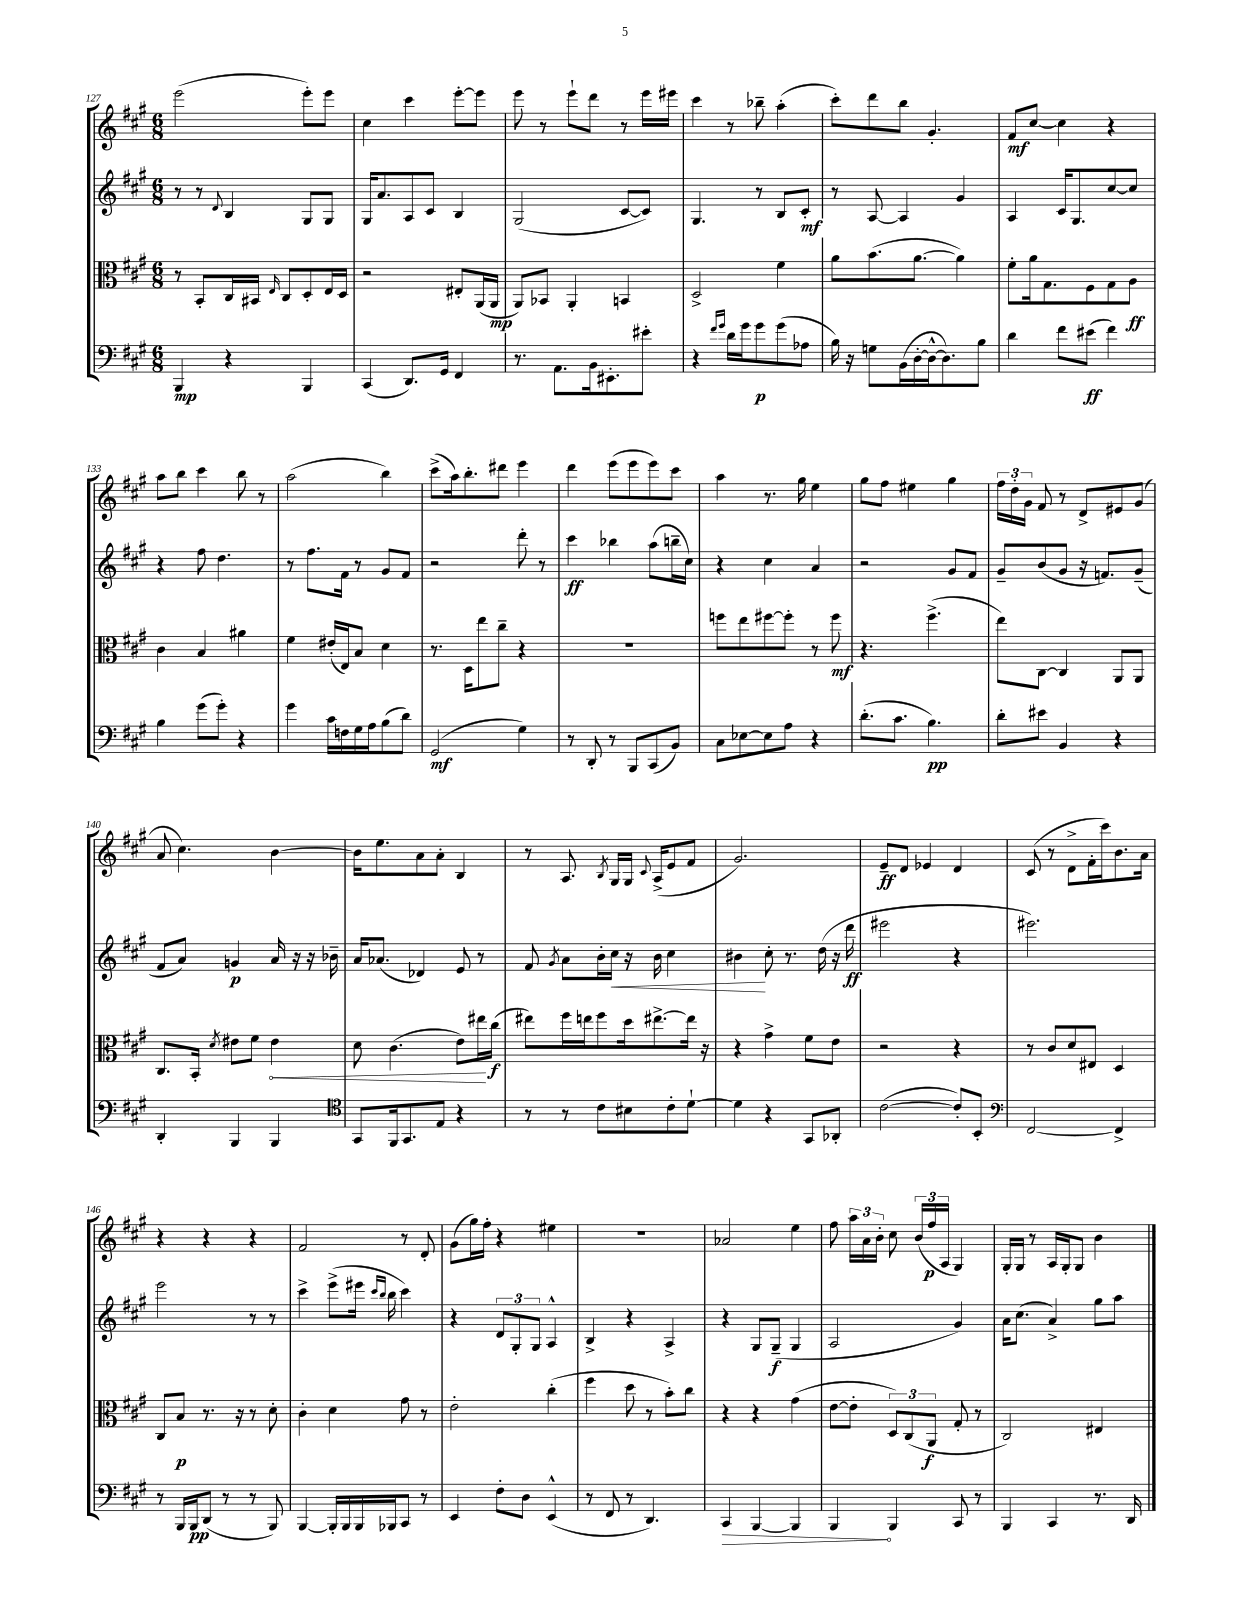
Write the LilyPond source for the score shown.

<<
\new StaffGroup <<
\new Staff = "s0" {
    \clef treble \key a \major \numericTimeSignature \time 6/8
    \autoBeamOff e'''2( e'''8[-.) e'''8] |
    cis''4 cis'''4 e'''8[~-. e'''8] |
    e'''8 r8 e'''8[-! d'''8] r8 e'''16[ eis'''16] |
    cis'''4 r8 bes''8-- a''4-.( |
    cis'''8[-.) d'''8 b''8] gis'4.-. |
    fis'8[\mf cis''8]~ cis''4 r4 |
    a''8[ b''8] cis'''4 b''8 r8 |
    a''2( b''4) |
    cis'''8[->( a''16) b''8.-. dis'''8] e'''4 |
    d'''4 e'''8[( e'''8 e'''8) cis'''8] |
    a''4 r8. gis''16 e''4 |
    gis''8[ fis''8] eis''4 gis''4 |
    \tuplet 3/2 { fis''16[ d''16-. gis'16] } fis'8 r8 d'8[-> eis'8 gis'8]( |
    a'8 cis''4.) b'4~ |
    b'16[ e''8. a'8 a'8]-. b4 |
    r8 a8. \acciaccatura { b8 } gis16[ gis16] \appoggiatura { cis'8 } a16[->( e'8 fis'8] |
    gis'2.) |
    e'8[--\ff d'8] ees'4 d'4 |
    cis'8( r8 d'8[-> fis'16-. cis'''16) b'8. a'16] |
    r4 r4 r4 |
    fis'2 r8 d'8-. |
    gis'8[( gis''16) fis''16]-. r4 eis''4 |
    r2. |
    aes'2 e''4 |
    fis''8 \tuplet 3/2 { a''16[ a'16 b'16]-. } cis''8 \tuplet 3/2 { b'16[( fis''16\p a16] } gis4) |
    gis16[-. gis16] r8 a16[ gis16-. gis8] b'4 \bar "|." |
}
\new Staff = "s1" {
    \clef treble \key a \major \numericTimeSignature \time 6/8
    \autoBeamOff r8 r8 \appoggiatura { d'8 } b4 gis8[ gis8] |
    gis16[ a'8. a8 cis'8] b4 |
    gis2( cis'8[~ cis'8]) |
    gis4. r8 b8[ cis'8]-.\mf |
    r8 a8~ a4 gis'4 |
    a4 cis'16[ gis8. cis''8~ cis''8] |
    r4 fis''8 d''4. |
    r8 fis''8.[ fis'16] r8 gis'8[ fis'8] |
    r2 d'''8-. r8 |
    cis'''4\ff bes''4 a''8[( b''16-- cis''16]) |
    r4 cis''4 a'4 |
    r2 gis'8[ fis'8] |
    gis'8[-- b'8( gis'8] r16 f'8.[) gis'8]--( |
    fis'8[ a'8]) g'4\p a'16 r16 r16 bes'16-- |
    a'16[ aes'8.]( des'4) e'8 r8 |
    fis'8 \acciaccatura { gis'8 } a'8[ b'16-. cis''16]\< r16 b'16 cis''4 |
    bis'4\! cis''8-. r8. d''16( r16 d'''16\ff |
    eis'''2 r4 |
    eis'''2.) |
    e'''2 r8 r8 |
    cis'''4-> e'''8[->( eis'''16] \grace { cis'''16[ b''16] } b''16 cis'''4) |
    r4 \tuplet 3/2 { d'8[ gis8-. gis8] } a4-^ |
    b4-> r4 a4-> |
    r4 gis8[ gis8]--\f( gis4 |
    a2 gis'4) |
    a'16[ cis''8.]( a'4->) gis''8[ a''8] \bar "|." |
}
\new Staff = "s2" {
    \clef alto \key a \major \numericTimeSignature \time 6/8
    \autoBeamOff r8 b,8[-. cis16 bis,16] \grace { e16 } cis8[ d8-. e16 d16] |
    r2 eis8[-. a,16( a,16]\mp |
    a,8[) bes,8] a,4-. b,4 |
    d2-> fis'4 |
    a'8[ b'8.( a'8.]~ a'4) |
    fis'8[-. a'16 gis8. fis8 gis8 a8]\ff |
    cis'4 b4 ais'4 |
    fis'4 eis'16[-.( e16) b8] d'4 |
    r8. d16[ e''8 cis''8]-- r4 |
    R2. |
    f''8[ e''8 fis''8~ fis''8]-. r8 fis''8\mf |
    r4. fis''4.->( |
    e''8[) cis8]~ cis4 a,8[ a,8] |
    cis8.[ b,16]-. \acciaccatura { d'8 } eis'8[ fis'8] \once \override Hairpin.circled-tip = ##t eis'4\< |
    d'8 cis'4.( e'8[) eis''16\! cis''16]\f( |
    eis''8[) fis''16 e''16 fis''8 d''16 eis''8.~-> eis''16] r16 |
    r4 gis'4-> fis'8[ e'8] |
    r2 r4 |
    r8 cis'8[ d'8 eis8] d4 |
    cis8[ b8]\p r8. r16 r8 d'8-. |
    cis'4-. d'4 gis'8 r8 |
    e'2-. cis''4-.( |
    fis''4 d''8 r8 b'8[-.) cis''8] |
    r4 r4 gis'4( |
    e'8[~ e'8]-. \tuplet 3/2 { d8[) cis8( a,8]\f } gis8-. r8 |
    cis2) eis4 \bar "|." |
}
\new Staff = "s3" {
    \clef bass \key a \major \numericTimeSignature \time 6/8
    \autoBeamOff b,,4\mp r4 b,,4 |
    cis,4( d,8.[) gis,16] fis,4 |
    r8. a,8.[ b,16 eis,8.-. eis'8]-. |
    r4 \grace { fis'16[ gis'16] } d'16[ gis'16 gis'8\p gis'8( aes8] |
    b16) r16 g8[ b,16( d16~-. d16~-^ d8.) b8] |
    d'4 fis'8[ eis'8]\ff( fis'4) |
    b4 gis'8[( gis'8]-.) r4 |
    gis'4 cis'16[ f16 gis16 a16 b8( d'8]) |
    gis,2\mf( gis4) |
    r8 d,8-. r8 b,,8[ cis,8( b,8]) |
    cis8[ ees8~ ees8 a8] r4 |
    d'8.[-.( cis'8.] b4.\pp) |
    d'8[-. eis'8] b,4 r4 |
    d,4-. b,,4 b,,4 |
    \clef tenor gis,8[ fis,16 gis,8. e8] r4 |
    r8 r8 cis'8[ bis8 cis'8-. d'8]~-! |
    d'4 r4 gis,8[ aes,8]-. |
    cis'2~( cis'8[-.) b,8]-. |
    \clef bass fis,2~ fis,4-> |
    r8 b,,16[ b,,16\pp d,8]( r8 r8 b,,8) |
    b,,4~ b,,16[-. b,,16 b,,16 bes,,16 cis,8] r8 |
    e,4 fis8[-. d8] e,4-^( |
    r8 fis,8 r8 d,4.) |
    \once \override Hairpin.circled-tip = ##t cis,4\> b,,4~ b,,4 |
    b,,4\! b,,4 cis,8 r8 |
    b,,4 cis,4 r8. d,16 \bar "|." |
}
>>
>>
\layout { \context { \Score currentBarNumber = #127 } }
